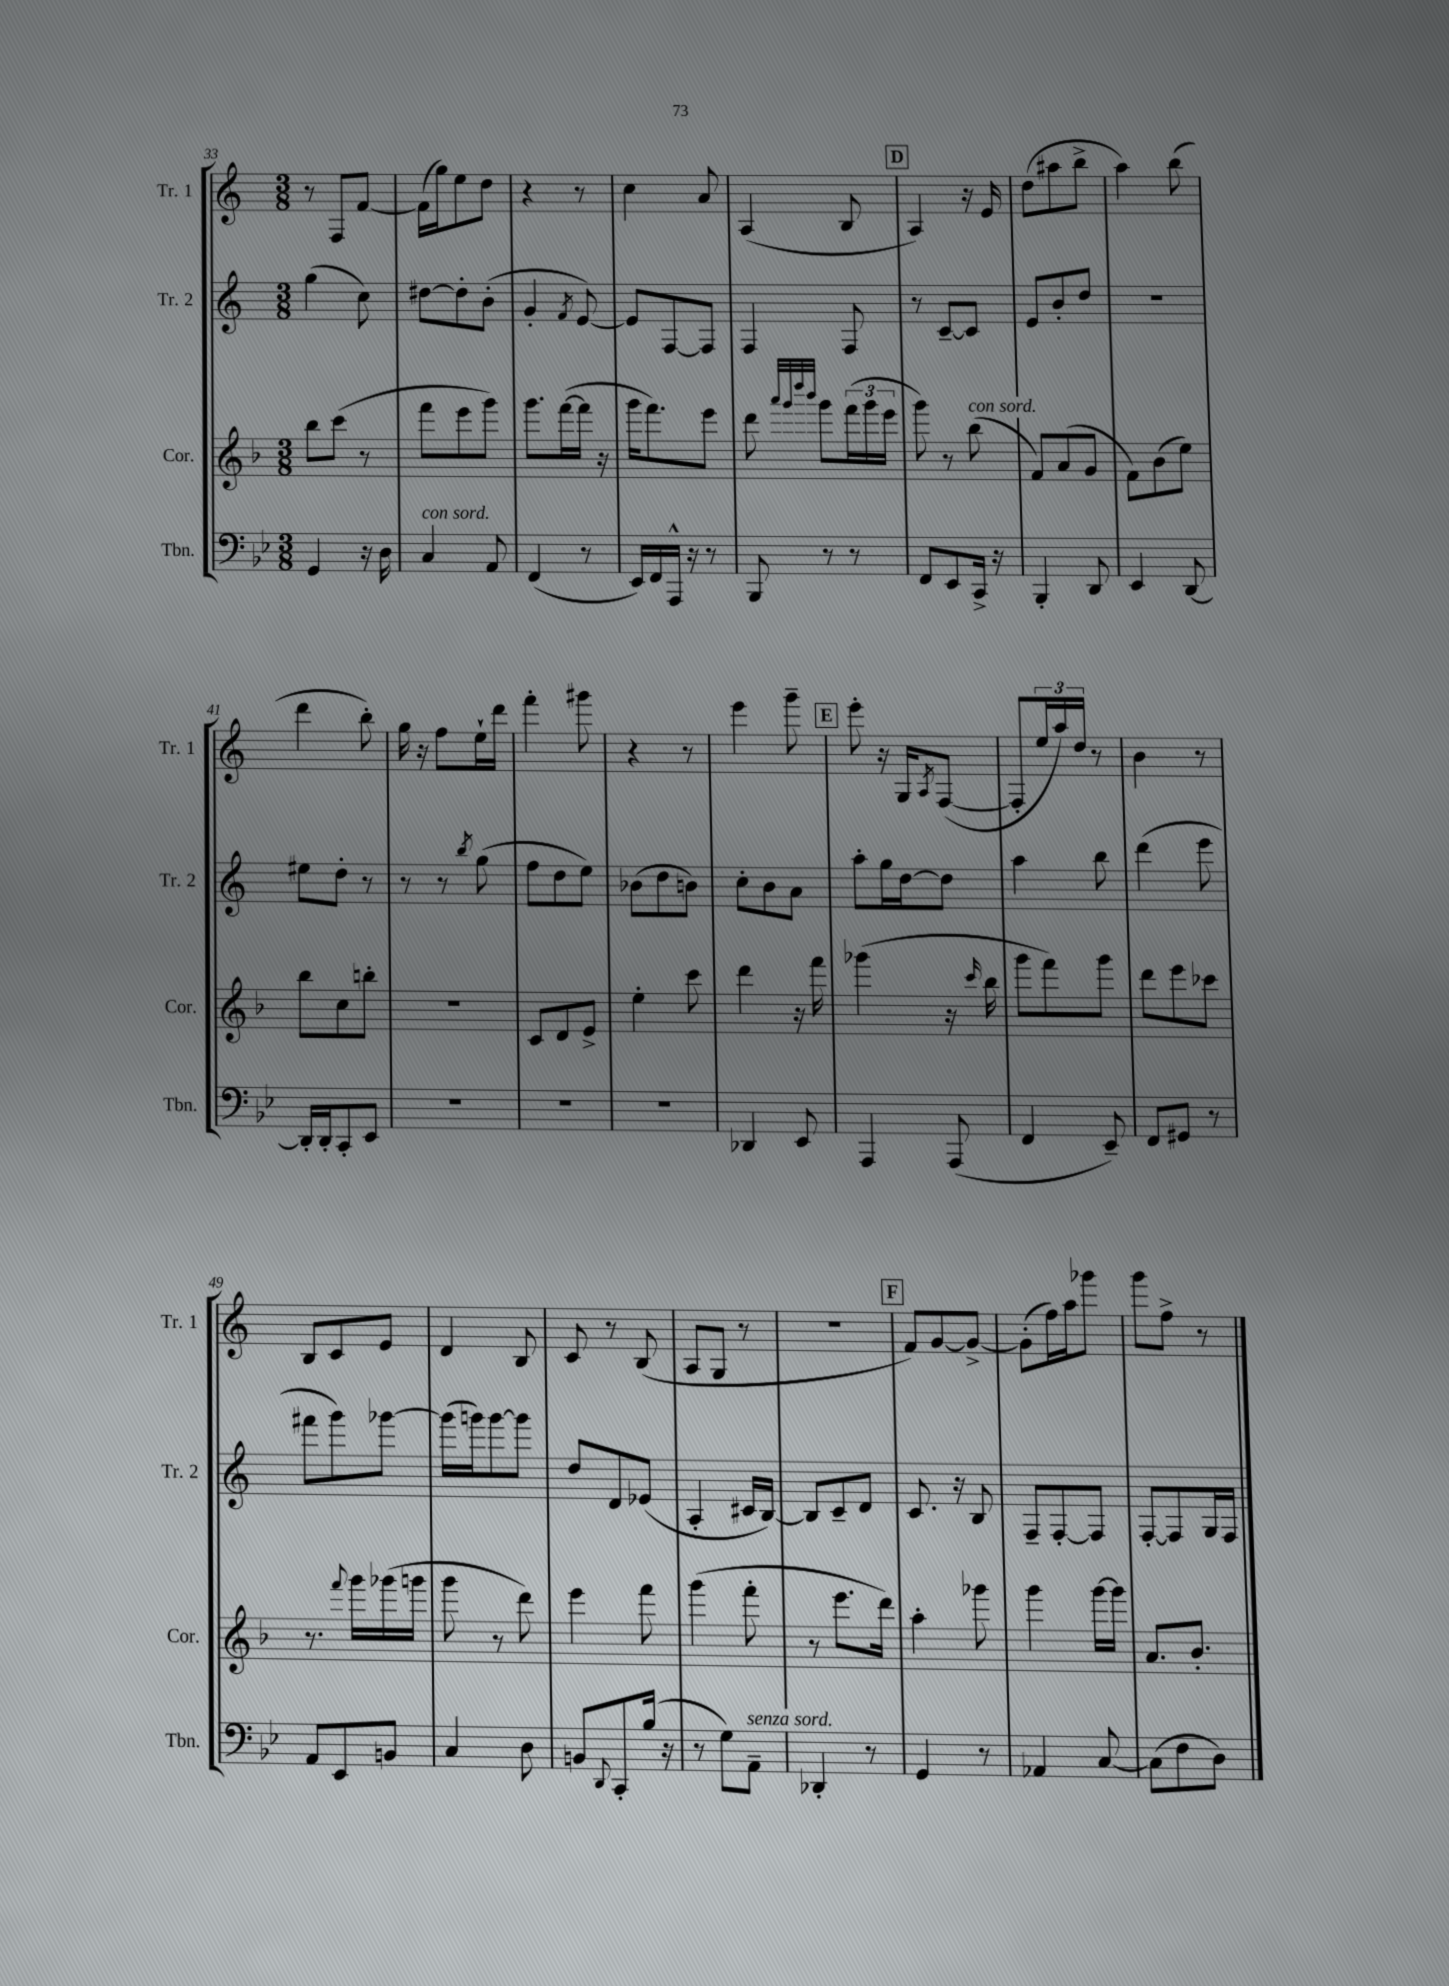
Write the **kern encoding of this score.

**kern	**kern	**kern	**kern
*part4	*part3	*part2	*part1
*staff4	*staff3	*staff2	*staff1
*I"Tbn.	*I"Cor.	*I"Tr. 2	*I"Tr. 1
*I'Tbn.	*I'Cor.	*I'Tr. 2	*I'Tr. 1
*clefF4	*clefG2	*clefG2	*clefG2
*k[b-e-]	*k[b-]	*k[]	*k[]
*M3/8	*M3/8	*M3/8	*M3/8
=33	=33	=33	=33
4GG/	8bb-\L	(4gg\	8r
.	(8ccc\J	.	8F/L
16r	8r	8cc\)	[8f/J
16D\	.	.	.
=34	=34	=34	=34
!LO:TX:a:i:t=con sord.	!	!	!
4C/	8fff\L	[8dd#X\L	(16f\LL]
.	.	.	16gg\J)
.	8eee\	8dd#'\]	8ee\
8AA/	8ggg\J)	(8b'\J	8dd\J
=35	=35	=35	=35
(4FF/	8.ggg\L	4g'/	4r
.	([16fff\L	.	.
.	.	8qf/	.
8r	16fff\JJ]	[8e/)	8r
.	16r	.	.
=36	=36	=36	=36
16EE-/LL)	16ggg\KL	8e/L]	4cc\
16FF/	8.fff\)	.	.
16AAA^^/JJ	.	[8F/	.
16r	.	.	.
8r	8eee\J	8F/J]	8a/
=37	=37	=37	=37
8BBB-/	8ddd\	4F/	(4A/
.	32qqaaa/LLL	.	.
.	32qqggg/	.	.
.	32qqdddd/	.	.
.	32qqbbb-/JJJ	.	.
8r	8ggg\L	.	.
8r	(24fff\L	8F/	8B/
.	24ggg\	.	.
.	24eee\JJ	.	.
!!LO:REH:place=s1:t=D
=38	=38	=38	=38
8FF/L	8ggg\)	8r	4A/)
8EE-/	8r	[8c~/L	.
!	!LO:TX:a:i:t=con sord.	!	!
16CC^/Jk	(8bb-\	8c/J]	16r
16r	.	.	16e/
=39	=39	=39	=39
4BBB-'/	8f/L)	8e/L	(8dd\L
.	(8a/	8b'/	8aa#X\
8DD/	8g/J	8dd/J	8bb^\J
=40	=40	=40	=40
4EE-/	8f\L)	4.r	4aa\)
.	(8b-\	.	.
[8DD/	8ee\J)	.	(8bb\
!!LO:LB:g=z
=41	=41	=41	=41
16DD'/LL]	8bb-\L	8ee#X\L	4ddd\
16DD'/J	.	.	.
8CC'/	8cc\	8dd'\J	.
8EE-/J	8bbn'\J	8r	8bb'\)
=42	=42	=42	=42
4.r	4.r	8r	16gg\
.	.	.	16r
.	.	8r	8ff\L
.	.	8qbb/	.
.	.	(8gg\	16ee`\L
.	.	.	16ddd\JJ
=43	=43	=43	=43
4.r	8c/L	8ff\L	4fff'\
.	8d/	8dd\	.
.	8e^/J	8ee\J)	8ggg#X\
=44	=44	=44	=44
4.r	4ee'\	(8b-X\L	4r
.	.	8dd\	.
.	8ccc\	8bn\J)	8r
=45	=45	=45	=45
4DD-X/	4ddd\	8cc'\L	4eee\
.	.	8b\	.
8EE-/	16r	8a\J	8ggg~\
.	16fff\	.	.
!!LO:REH:place=s1:t=E
=46	=46	=46	=46
4AAA/	(4ggg-X\	8aa'\L	8eee'\
.	.	16gg\L	16r
.	.	[16dd\J	16G/KL
.	.	.	8qA/
(8AAA/	16r	8dd\J]	([8F/J
.	16qqccc/	.	.
.	16bb-\	.	.
=47	=47	=47	=47
4FF/	8ggg\L	4aa\	8F'/L]
.	8fff\)	.	24ee/L
.	.	.	24aa/)
.	.	.	24dd/JJ
8EE-~/)	8ggg\J	8bb\	8r
=48	=48	=48	=48
8FF/L	8ddd\L	(4ddd\	4b\
8GG#X/J	8eee\	.	.
8r	8ccc-X\J	8eee\	8r
!!LO:LB:g=z
=49	=49	=49	=49
8AA/L	8.r	8fff#X\L	8B/L
8EE-/	.	8ggg\)	8c/
.	8qqfff/	.	.
.	16ggg\LL	.	.
8BBn/J	(16ggg-X\	[8ggg-X\J	8e/J
.	16gggn\JJ	.	.
=50	=50	=50	=50
4C/	8ggg\	(16ggg-\LL]	4d/
.	.	16gggn\J)	.
.	8r	[8ggg\	.
8D\	8ddd\)	8ggg\J]	8B/
=51	=51	=51	=51
8BBn/L	4eee\	8dd/L	8c/
8qqDD/	.	.	.
8CC'/	.	8d/	8r
(16B-/Jk	8fff\	(8e-X/J	(8B/
16r	.	.	.
=52	=52	=52	=52
8r	(4ggg\	4A'/	8A/L
8G\L)	.	.	8G/J
!LO:TX:a:i:t=senza sord.	!	!	!
8AA~\J	8fff'\	16c#X/LL	8r
.	.	[16B/JJ)	.
=53	=53	=53	=53
4DD-X'/	8r	8B/L]	4.r
.	8.eee\L	8c~/	.
8r	.	8d/J	.
.	16ddd\Jk)	.	.
!!LO:REH:place=s1:t=F
=54	=54	=54	=54
4GG/	4aa'\	8.c/	8f/L)
.	.	.	[8g/
.	.	16r	.
8r	8ggg-X\	8B/	8g^/J_
=55	=55	=55	=55
4AA-X/	4ggg\	8F~/L	(8g'\L]
.	.	[8F'/	16ff\L)
.	.	.	16aa\J
[8C/	[16ggg\LL	8F/J]	8ggg-X\J
.	16ggg\JJ]	.	.
=56	=56	=56	=56
(8C\L]	8.a/L	[8F'/L	8ggg\L
8F\	.	8F/]	8ff^\J
.	8.b-'/J	.	.
8D\J)	.	16G/L	8r
.	.	16F/JJ	.
==	==	==	==
*-	*-	*-	*-
